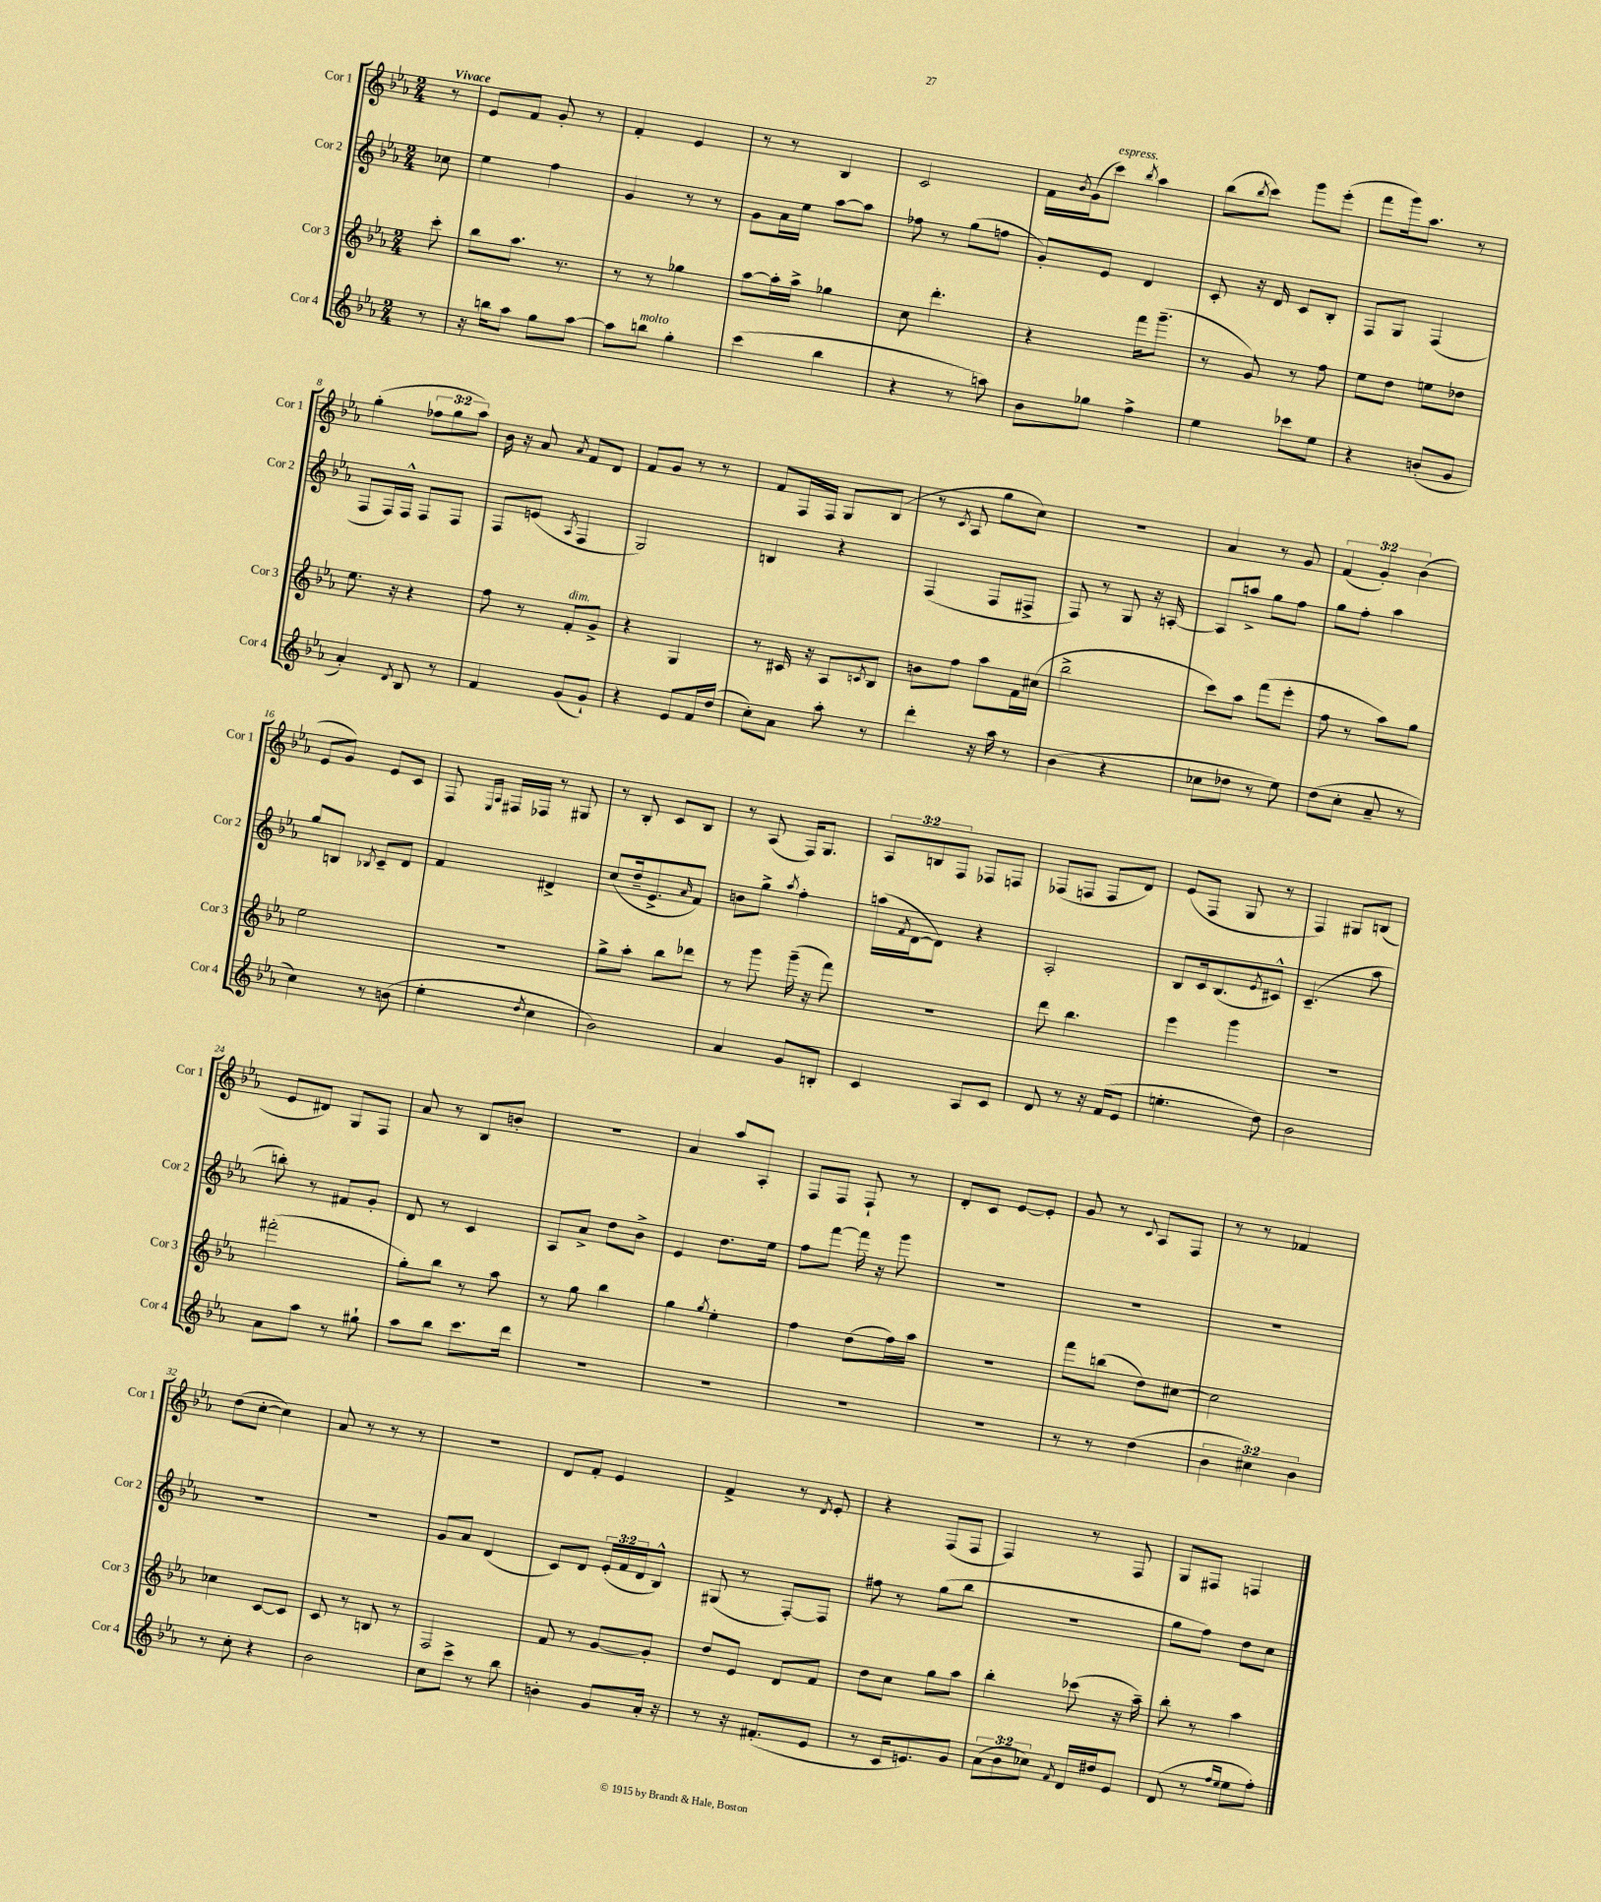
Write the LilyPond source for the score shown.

<<
\new StaffGroup <<
\new Staff = "s0" \with { instrumentName = "Cor 1" shortInstrumentName = "Cor 1" } {
    \clef treble \key ees \major \numericTimeSignature \time 2/4 \override Staff.TupletNumber.text = #tuplet-number::calc-fraction-text \partial 8 \tempo "Vivace"
    r8 |
    ees'8 f'8 g'8-. r8 |
    f'4-. ees'4 |
    r8 r8 bes4 |
    c'2 |
    f'16 \acciaccatura { bes'8 } g'16( c'''8^\markup { \italic "espress." }) \acciaccatura { bes''8 } aes''4 |
    bes''8( \acciaccatura { bes''8 } c'''8) g'''8 ees'''8-.( |
    f'''8 g'''16) aes''8. r8 |
    g''4-.( \tuplet 3/2 { fes''8 g''8 aes''8) } |
    bes'16 r16 aes'8 \acciaccatura { aes'8 } f'8 d'8 |
    f'8 g'8 r8 r8 |
    f'8 f16 f16 g8 bes8( |
    r8 \acciaccatura { c'8 } aes8 g''8 c''8) |
    R2 |
    aes'4 r8 g'8 |
    \tuplet 3/2 { f'4( g'4-.) bes'4( } |
    ees'8 g'8) ees'8 c'8 |
    f8 \grace { ees16 aes16 } fis16 fes16 r8 gis8 |
    r8 bes8-. c'8 bes8 |
    r8 aes8( f16) g8. |
    \tuplet 3/2 { aes8 b8 f8 } fes8 f8 |
    fes8( f8 f8 d'8) |
    ees'8( f8 g8 r8 |
    f4) gis8 b8( |
    ees'8 dis'8) g8 f8 |
    aes'8 r8 bes8 b'8-. |
    r2 |
    aes'4 aes''8 aes8-. |
    f8 f8 f8-! r8 |
    d'8-. c'8 ees'8~ ees'8-. |
    g'8 r8 \appoggiatura { c'8 } aes8 f8 |
    r8 r8 fes'4 |
    d''8( c''8~-. c''4) |
    aes'8 r8 r8 r8 |
    R2 |
    d'8 f'8-. ees'4 |
    f'4-> r8 \acciaccatura { d'8 } ees'8-. |
    r4 f8( f8 |
    f4) r8 f8 |
    g8 fis8 f4 \bar "|." |
}
\new Staff = "s1" \with { instrumentName = "Cor 2" shortInstrumentName = "Cor 2" } {
    \clef treble \key ees \major \numericTimeSignature \time 2/4 \override Staff.TupletNumber.text = #tuplet-number::calc-fraction-text \partial 8
    ces''8 |
    ees''4 f''4 |
    g'4 r8 r8 |
    g'8 aes'16 ees''16 aes''8~ aes''8 |
    fes''8 r8 g''8( f''8 |
    g'8-.) ees'8 d'4 |
    c'8-. r16 d'16 c'8 bes8-. |
    f8 g8 f4( |
    f8 f16) f16-^ f8 f8 |
    f8 e'8( \acciaccatura { aes8 } f4 |
    g2) |
    b4 r4 |
    f4( f8 fis8-> |
    f8) r8 g8 r16 a16~-. |
    a8 a''8-> g''8 f''8 |
    g''8 f''8-. aes''4 |
    g''8 b8 \acciaccatura { bes8 } c'8-- d'8 |
    f'4 dis'4-> |
    c''8( d''16-- ees'8.-> \grace { aes'16 } f'8) |
    b'8 g''8-> \acciaccatura { aes''8 } f''4-. |
    a''16( \acciaccatura { f'8 } d'16~ d'8) r4 |
    aes2-. |
    bes8 c'16 bes8.( \acciaccatura { ees'8 } cis'8-^) |
    c'4.--( aes''8 |
    b''8-.) r8 fis'8 g'8-. |
    d'8 r8 c'4 |
    aes8 aes'8-> d''8 bes'8-> |
    ees'4 d''8. ees''16 |
    f''8 f'''8~ f'''16 r16 g'''8 |
    R2 |
    R2 |
    R2 |
    R2 |
    R2 |
    g'8 aes'8 d'4( |
    c'8) d'8 \tuplet 3/2 { ees'16-.( f'16 d'16 } bes8-^) |
    gis8( r8 f8~-.) f8 |
    fis''8 r8 g''8( bes''8 |
    R2 |
    g''8 f''8) d''8 c''8 \bar "|." |
}
\new Staff = "s2" \with { instrumentName = "Cor 3" shortInstrumentName = "Cor 3" } {
    \clef treble \key ees \major \numericTimeSignature \time 2/4 \partial 8
    c'''8-. |
    bes''8 aes''8. r8. |
    r8 r8 ges''4 |
    aes''8~ aes''16-. aes''16-> ges''4 |
    c''8 d'''4.-. |
    r4 f'''16 g'''8.--( |
    r8 g'8) r8 f''8 |
    ees''8 d''8 e''8 des''8 |
    ees''8. r16 r4 |
    f''8 r8 f'8-.^\markup { \italic "dim." } g'8-> |
    r4 g4 |
    r8 cis'16 r16 aes8 \acciaccatura { c'8 } bes8 |
    b'8 f''8 aes''8 f'16 cis''16( |
    bes''2-> |
    c'''8) aes''8 f'''8( ees'''8-. |
    f''8 r8 aes''8) g''8 |
    ees''2 |
    R2 |
    g''8-> aes''8-. bes''8 des'''8 |
    r8 g'''8 g'''16--( r16 f'''8) |
    R2 |
    d'''8 bes''4. |
    ees'''4 g'''4 |
    R2 |
    fis'''2-.( |
    g''8-.) bes''8 r8 aes''8 |
    r8 g''8 bes''4 |
    g''4 \acciaccatura { g''8 } ees''4-. |
    f''4 d''8( f''16) aes''16 |
    R2 |
    f'''8 b''8( d''8) cis''8~ |
    cis''2 |
    ces''4 c'8~ c'8 |
    c'8 r8 b8 r8 |
    f2 |
    f'8 r8 g'8~ g'8-. |
    d''8 ees'8 d'8 f'8 |
    d''8 c''8 g''8 aes''8 |
    bes''4-. ces'''8( r16 aes''16--) |
    bes''8-. r8 aes''4 \bar "|." |
}
\new Staff = "s3" \with { instrumentName = "Cor 4" shortInstrumentName = "Cor 4" } {
    \clef treble \key ees \major \numericTimeSignature \time 2/4 \override Staff.TupletNumber.text = #tuplet-number::calc-fraction-text \partial 8
    r8 |
    r16 b''16 aes''8 g''8 aes''8~ |
    aes''8 b''8^\markup { \italic "molto" } g''4-. |
    c'''4( bes''4 |
    r4 r8 a''8) |
    bes'8 ges''8 f''4-> |
    ees''4 ces'''8 ees''8 |
    r4 b'8-.( g'8 |
    aes'4-.) \acciaccatura { d'8 } bes8 r8 |
    f'4 g'8( g'8-!) |
    r4 ees'8 f'16 d''16( |
    c''8-.) aes'8 aes''8-. r8 |
    d'''4-. r16 aes''16 r8 |
    bes'4( r4 |
    ces''8 des''8 r8 ees''8) |
    d''8( c''8-. aes'8-- r8 |
    c''4) r8 b'8( |
    ees''4-. \acciaccatura { d''8 } c''4 |
    bes'2) |
    aes'4 g'8 b8-. |
    c'4 aes8 c'8 |
    d'8 r8 r16 f'16( ees'8 |
    e''4.-. d''8) |
    bes'2 |
    aes'8 aes''8 r8 gis''8-! |
    aes''8 bes''8 c'''8. d'''16 |
    R2 |
    R2 |
    R2 |
    R2 |
    r8 r8 d''4( |
    \tuplet 3/2 { bes'4 cis''4) bes'4 } |
    r8 c''8-. r4 |
    bes'2 |
    c''8 c'''8-> r8 bes''8 |
    b'4-. g'8 aes'16-. r16 |
    r8 r16 fis'8.-.( ees'8 |
    r8 c'16 e'8.) g'8 |
    \tuplet 3/2 { aes'8( bes'8 ces''8) } \acciaccatura { f'8 } d'16 dis''16 ees'8 |
    d'8( r8 \grace { f''16 ees''16 } ees''8 f''8-.) \bar "|." |
}
>>
>>
